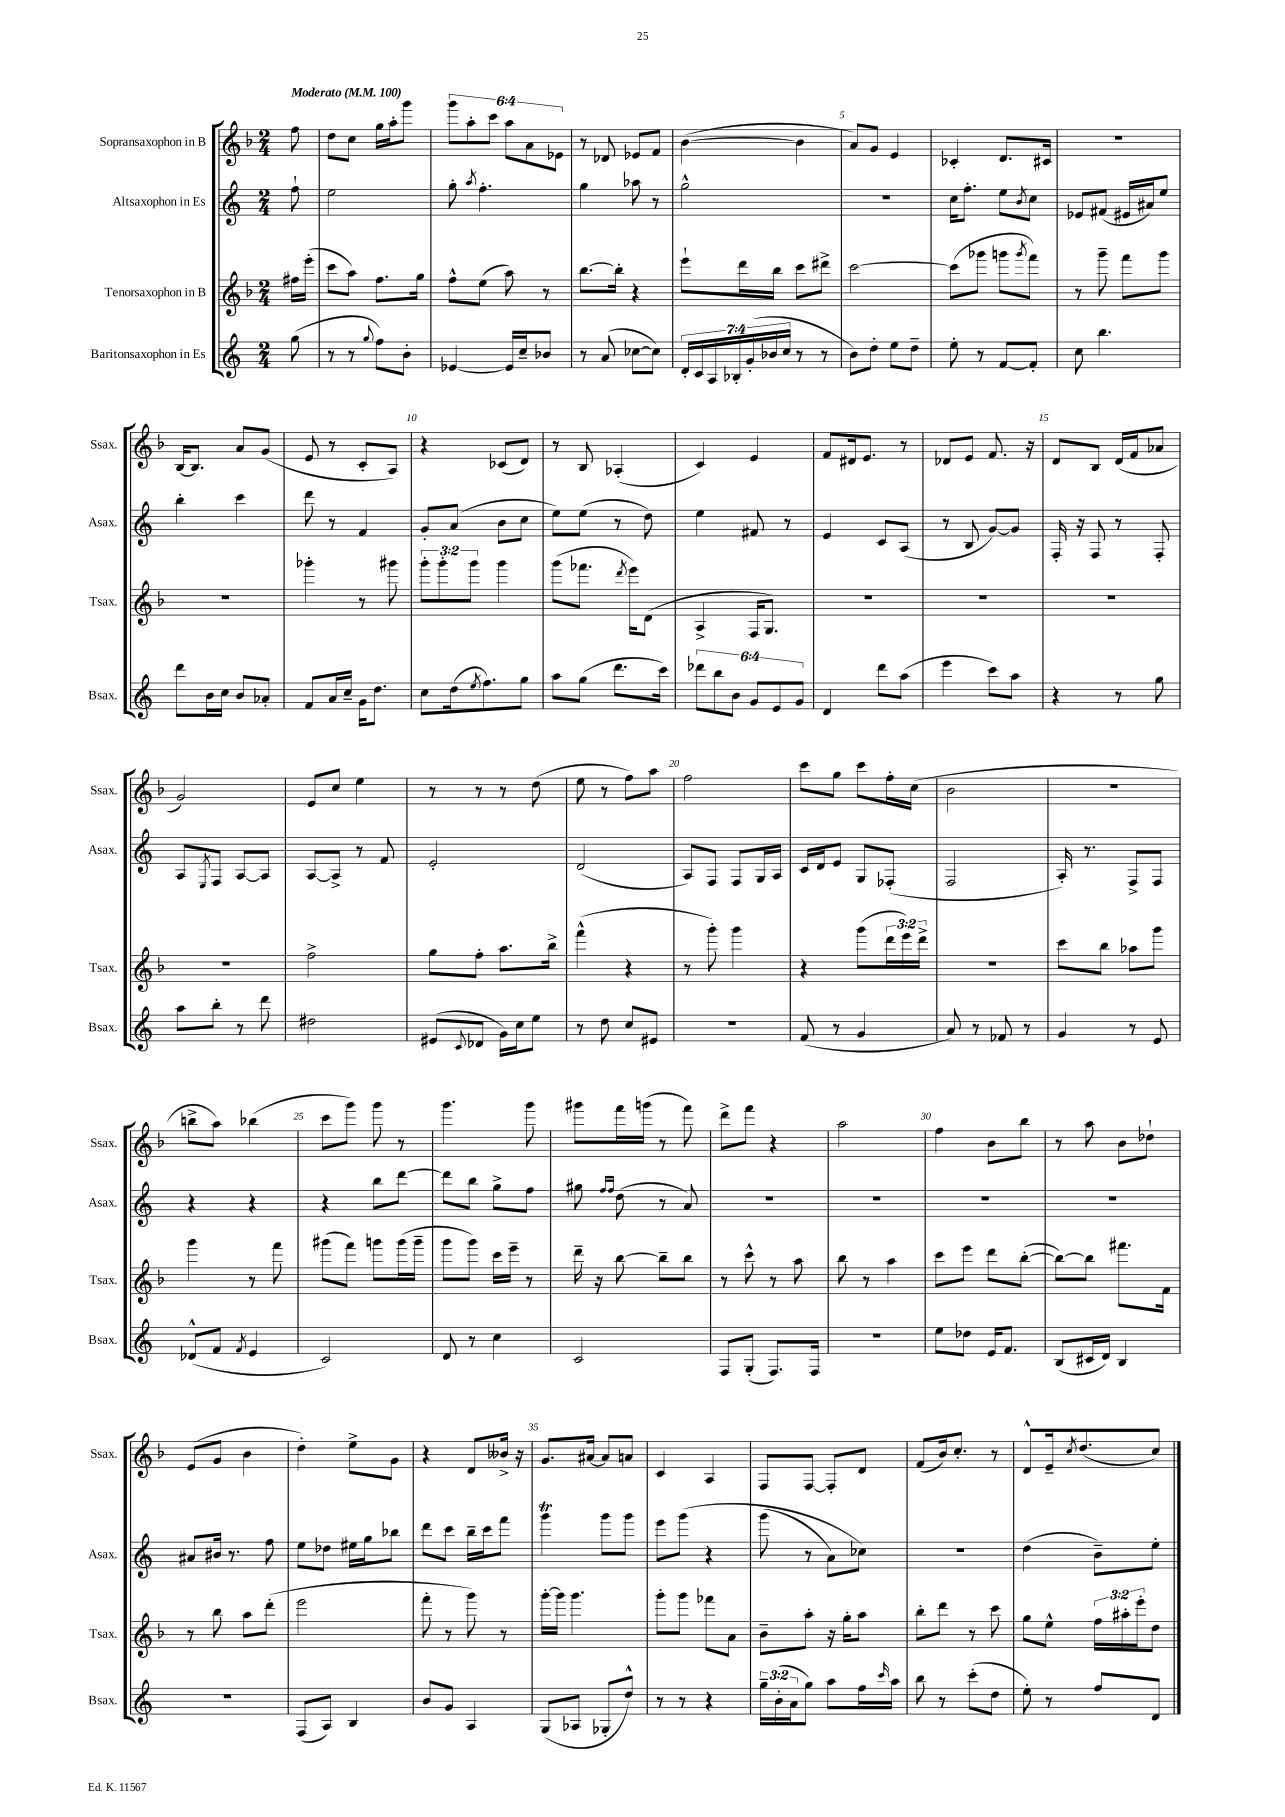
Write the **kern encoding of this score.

**kern	**kern	**kern	**kern
*staff4	*staff3	*staff2	*staff1
*clefG2	*clefG2	*clefG2	*clefG2
*k[]	*k[b-]	*k[]	*k[b-]
*M2/4	*M2/4	*M2/4	*M2/4
*MM100	*MM100	*MM100	*MM100
(8gg\	16ff#\LL	8ff`\	8ff\
.	(16eee'\JJ	.	.
=	=	=	=
8r	8ccc\L	2ee\	8dd\L
8r	8aa\J)	.	8cc\J
8qqgg/	.	.	.
8ff\L)	8.ff\L	.	16gg\LL
.	.	.	16aa'\J
8b'\J	.	.	8ggg\J
.	16gg\Jk	.	.
=	=	=	=
[4e-/	8ff^^\L	8gg'\	12ggg\L
.	.	.	12aa'\
.	.	8qaa/	.
.	(8ee\J	4.ff'\	.
.	.	.	12ccc\J
16e-/]LL	8aa\)	.	12aa\L
16cc~/J	.	.	.
.	.	.	12a\
8b-/J	8r	.	.
.	.	.	12e-\J
=	=	=	=
8r	[8.bb-\L	4gg\	8r
(8a/	.	.	8d-/
.	16bb-'\]Jk	.	.
[8cc-\L	4r	8aa-\	8e-/L
8cc-\]J)	.	8r	8f/J
=	=	=	=
28d'/LL	8eee`\L	2gg^^\	([4b-\
28c/	.	.	.
28A/	.	.	.
28B-'/	.	.	.
.	16ddd\L	.	.
(28g'/	.	.	.
28b-/	.	.	.
.	16bb-\JJ	.	.
28cc/JJ	.	.	.
8r	8ccc\L	.	4b-\]
8r	8ddd#^\J	.	.
=	=	=	=
8b\L)	[2ccc\	2r	8a/L)
8dd'\J	.	.	8g/J
8ee\L	.	.	4e/
8dd~\J	.	.	.
=	=	=	=
8ee'\	(8ccc\]L	16cc\LK	4c-'/
.	.	8.ff'\J	.
8r	8ggg-\J	.	.
[8f/L	8ggg\L	8ee\L	8.d/L
.	8qggg/	8qb/	.
8f'/]J	8fff\J)	8cc\J	.
.	.	.	16c#/Jk
=	=	=	=
8cc\	8r	8e-/L	2r
4.bb\	8ggg~\	(8f#/J	.
.	8fff\L	16e#/LL	.
.	.	16a#/J)	.
.	8ggg\J	8ee/J	.
=	=	=	=
8ddd\L	2r	4bb'\	[16B-/LK
.	.	.	8.B-/]J
16b\L	.	.	.
16cc\JJ	.	.	.
8b/L	.	4ccc\	8a/L
8a-'/J	.	.	(8g/J
=	=	=	=
8f/L	4ggg-'\	8ddd\	8e/
16a/L	.	8r	8r
16cc~/JJ	.	.	.
16g\LK	8r	4f/	8c'/L
8.dd\J	.	.	.
.	8ggg#\	.	8A/J)
=	=	=	=
8cc\L	12ggg'\L	8g'/L	4r
.	12ggg'\	.	.
(16dd\k	.	(8a/J	.
.	12ggg\J	.	.
8qee/	.	.	.
8.ff\)	.	.	.
.	4ggg\	8b\L	(8c-/L
8gg\J	.	8cc\J	8d/J)
=	=	=	=
8aa\L	(8ggg\L	8ee\L)	8r
(8gg\J	8.fff-\J	(8ee\J	8B-/
8.ddd\L	.	8r	(4A-'/
.	8qddd/	.	.
.	16eee\LK)	.	.
.	(8d\J	8dd\)	.
16ccc\Jk)	.	.	.
=	=	=	=
12ddd-\L	4A^/	4ee\	4c/)
12bb\	.	.	.
12b\J	.	.	.
12g/L	16F/LK	8f#/	4e/
.	8.G/J)	.	.
12e/	.	.	.
.	.	8r	.
12g/J	.	.	.
=	=	=	=
4d/	2r	4e/	8f/L
.	.	.	16d#/k
.	.	.	8.e/J
8ddd\L	.	8c/L	.
(8aa\J	.	(8A/J	8r
=	=	=	=
4eee\	2r	8r	8d-/L
.	.	8B/	8e/J
8ccc\L)	.	[8g/L)	8.f/
8aa\J	.	8g/]J	.
.	.	.	16r
=	=	=	=
4r	2r	16F'/	8d/L
.	.	16r	.
.	.	8F/	8B-/J
8r	.	8r	(16d/LL
.	.	.	16f/J
8gg\	.	8F'/	8a-/J
=	=	=	=
8aa\L	2r	8A/L	2g/)
.	.	8qE/	.
8bb'\J	.	8F/J	.
8r	.	[8A/L	.
8ddd\	.	8A/]J	.
=	=	=	=
2dd#\	2ff^\	[8A/L	8e/L
.	.	8A^/]J	8cc/J
.	.	8r	4ee\
.	.	8f/	.
=	=	=	=
(8e#/L	8gg\L	2e'/	8r
8qqc/	.	.	.
8d-/J	8ff'\J	.	8r
16g\LL)	8.aa\L	.	8r
16cc\J	.	.	.
8ee\J	.	.	(8dd\
.	16bb-^\Jk	.	.
=	=	=	=
8r	(4fff^^\	(2d/	8ee\
8dd\	.	.	8r
8cc/L	4r	.	8ff\L)
8e#/J	.	.	8aa\J
=	=	=	=
2r	8r	8A/L)	2ff\
.	8ggg'\)	8F/J	.
.	4ggg\	8F/L	.
.	.	16G/L	.
.	.	16A/JJ	.
=	=	=	=
(8f/	4r	16c/LL	8ccc\L
.	.	16d/J	.
8r	.	8e/J	8gg\J
4g/	(8ggg\L	8G/L	8ccc\L
.	24ddd\L	(8F-'/J	16ff'\L
.	24eee\)	.	.
.	.	.	(16cc\JJ
.	24ddd^\JJ	.	.
=	=	=	=
8a/)	2r	2F/	2b-\
8r	.	.	.
8f-/	.	.	.
8r	.	.	.
=	=	=	=
4g/	8ccc\L	16A'/)	2r
.	.	8.r	.
.	8bb-\J	.	.
8r	8aa-\L	8F^/L	.
8e/	8ggg\J	8F/J	.
=	=	=	=
(8d-^^/L	4ggg\	4r	8bb^\L
8f/J	.	.	8aa\J)
8qf/	.	.	.
4e/	8r	4r	(4bb-\
.	8fff\	.	.
=	=	=	=
2c/)	(8ggg#\L	4r	8ccc\L
.	8fff\J)	.	8ggg\J)
.	8ggg\L	8bb\L	8ggg\
.	(16ggg\L	[8ddd\J	8r
.	16ggg~\JJ	.	.
=	=	=	=
8d/	8ggg\L	8ddd\]L	4.ggg\
8r	8ggg\J)	8bb\J	.
4cc\	16ccc\LL	8gg^\L	.
.	16eee~\JJ	.	.
.	8r	8ff\J	8ggg\
=	=	=	=
2c/	16ddd~\	8gg#\	8ggg#\L
.	16r	.	.
.	.	16qqff/LL	.
.	.	16qqff/JJ	.
.	[8bb-\	(8dd\	16fff\L
.	.	.	(16ggg\JJ
.	8bb-~\]L	8r	8r
.	8bb-\J	8a/)	8fff\)
=	=	=	=
8F/L	8r	2r	8ddd^\L
(8G'/J	8ccc^^\	.	8fff\J
8.F/L)	8r	.	4r
.	8aa\	.	.
16F/Jk	.	.	.
=	=	=	=
2r	8bb-\	2r	2aa\
.	8r	.	.
.	4aa\	.	.
=	=	=	=
8ee\L	8ccc\L	2r	4ff\
8dd-\J	8eee\J	.	.
16e/LK	8ddd\L	.	8b-\L
8.f/J	.	.	.
.	([8bb-'\J	.	8bb-\J
=	=	=	=
(8B/L	8bb-\_L)	2r	8r
16c#/L	8bb-\]J	.	8aa\
16d/JJ)	.	.	.
4B/	8.fff#\L	.	8b-\L
.	.	.	8dd-`\J
.	16f\Jk	.	.
=	=	=	=
2r	8r	8a#/L	(8e/L
.	8bb-\	16b#/Jk	8g/J
.	.	8.r	.
.	8aa\L	.	4b-\
.	(8ddd'\J	8ff\	.
=	=	=	=
(8F/L	2eee\	8ee\L	4dd'\)
8A/J)	.	8dd-\J	.
4B/	.	16ee#\LL	8ee^\L
.	.	16gg\J	.
.	.	8bb-\J	8g\J
=	=	=	=
8b/L	8fff'\	8ddd\L	4r
8g/J	8r	8ccc\J	.
4A/	8ggg\)	16bb~\LL	8d/L
.	.	16ccc\J	.
.	8r	8fff\J	16b--^/Jk
.	.	.	16r
=	=	=	=
(8G/L	[16ggg'\LL	4ggg\	8.g/L
.	16ggg\]JJ	.	.
8A-/J	4.ggg\	.	.
.	.	.	[16a#/Jk
8G-'/L	.	8ggg\L	8a#/]L
8dd^^/J)	.	8ggg\J	8a/J
=	=	=	=
8r	8ggg'\L	8eee\L	4c/
8r	8ggg\J	&(8ggg\J	.
4r	8fff-\L	4r	4A/
.	8a\J	.	.
=	=	=	=
24gg~\LL	8b-~\L	(8ggg\	8F/L
(24b'\	.	.	.
24a\J	.	.	.
8gg\J)	8aa'\J	8r	[8F/J
8aa\L	16r	8a\L)	8F'/]L
.	16gg'\LK	.	.
16ff\L	8aa\J	8cc-\J&)	8d/J
16qqccc/	.	.	.
16aa\JJ	.	.	.
=	=	=	=
8bb\	8bb-'\L	2r	(8f/L
8r	8ddd\J	.	16b-/k)
.	.	.	8.cc'/J
(8ccc'\L	8r	.	.
8dd\J	8ccc\	.	8r
=	=	=	=
8ee'\)	8gg\L	(4dd\	8d^^/L
8r	8ee^^\J	.	16e~/k
.	.	.	8qcc/
.	.	.	(8.dd/
8ff/L	24ff\LL	8b~\L)	.
.	24aa#'\	.	.
.	24eee'\J	.	.
8d/J	8dd\J	8ee'\J	8cc/J)
==	==	==	==
*-	*-	*-	*-
